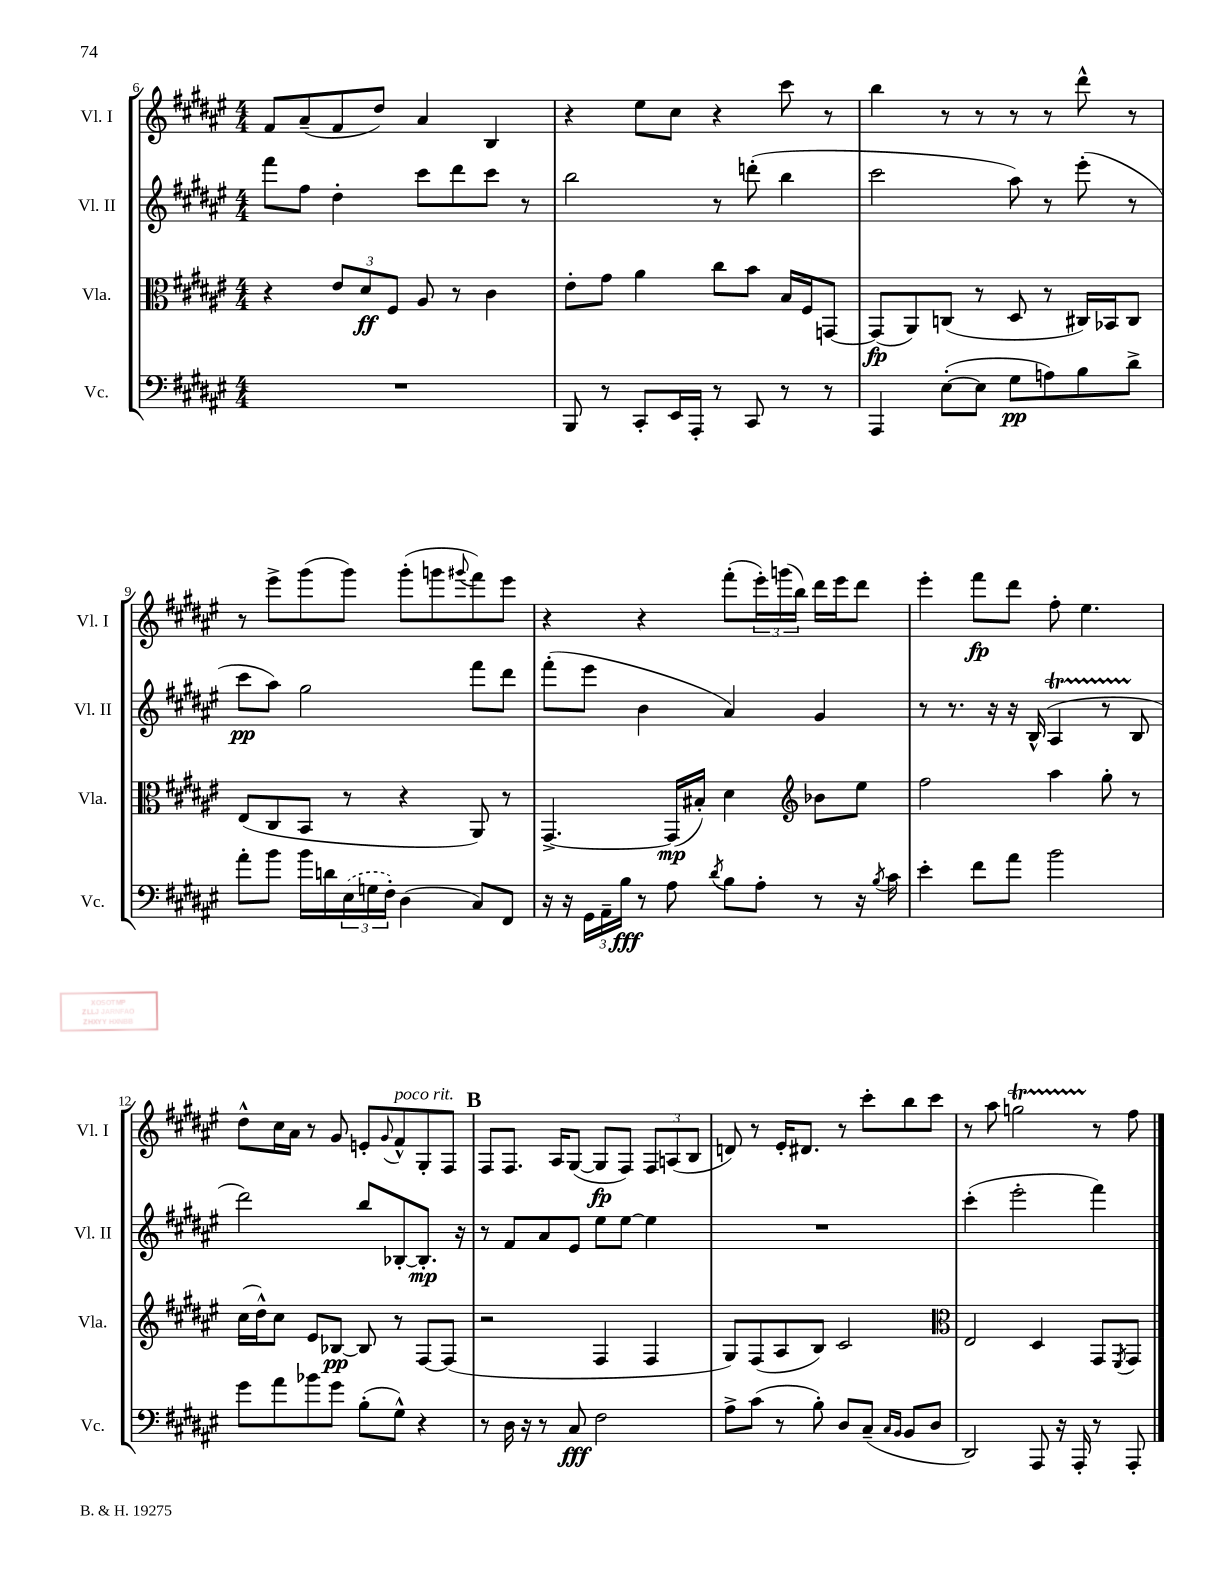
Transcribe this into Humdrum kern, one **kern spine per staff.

**kern	**kern	**kern	**kern
*staff4	*staff3	*staff2	*staff1
*clefF4	*clefC3	*clefG2	*clefG2
*k[f#c#g#d#a#e#]	*k[f#c#g#d#a#e#]	*k[f#c#g#d#a#e#]	*k[f#c#g#d#a#e#]
*M4/4	*M4/4	*M4/4	*M4/4
1r	4r	8fff#\L	8f#/L
.	.	8ff#\J	(8a#~/
.	12e#/L	4dd#'\	8f#/
.	12d#/	.	.
.	.	.	8dd#/J)
.	12F#/J	.	.
.	8A#/	8ccc#\L	4a#/
.	8r	8ddd#\	.
.	4c#\	8ccc#\J	4B/
.	.	8r	.
=	=	=	=
8BBB/	8e#'\L	2bb\	4r
8r	8g#\J	.	.
8CC#'/L	4a#\	.	8ee#\L
16EE#/L	.	.	8cc#\J
16AAA#'/JJ	.	.	.
8r	8cc#\L	8r	4r
8CC#/	8b\J	(8ddd'\	.
8r	16B/LL	4bb\	8ccc#\
.	16F#/J	.	.
8r	[8GG/J	.	8r
=	=	=	=
4AAA#/	(8GG/]L	2ccc#\	4bb\
.	8AA#/)	.	.
([8E#'\L	(8C/J	.	8r
8E#\]J	8r	.	8r
8G#\L	8D#/	8aa#\)	8r
8A\)	8r	8r	8r
8B\	16C#/LL)	(8eee#'\	8ddd#^^\
.	16BB-/J	.	.
8d#^\J	8C#/J	8r	8r
=	=	=	=
8a#'\L	(8E#/L	8ccc#\L	8r
8b\J	8C#/	8aa#\J)	8eee#^\L
16b\LL	8BB/J	2gg#\	(8ggg#\
16d\	.	.	.
(24E#\	8r	.	8ggg#\J)
24G\	.	.	.
24F#'\JJ)	.	.	.
(4D#\	4r	.	(8ggg#'\L
.	.	.	8ggg\
.	.	.	8qqggg#/
8C#/L)	8AA#/)	8fff#\L	8fff#\)
8FF#/J	8r	8ddd#\J	8eee#\J
=	=	=	=
16r	[4.GG#^/	(8fff#'\L	4r
16r	.	.	.
24GG#\LL	.	8eee#\J	.
24AA#~\	.	.	.
24B\JJ	.	.	.
8r	.	4b\	4r
8A#\	(16GG#/]LL	.	.
.	16B#'/JJ)	.	.
8qd#/	.	.	.
8B\L	4d#\	4a#/)	(8fff#'\L
8A#'\J	.	.	24eee#'\L)
.	.	.	(24ggg\
.	.	.	24bb\JJ)
*	*clefG2	*	*
8r	8b-\L	4g#/	16ddd#\LL
.	.	.	16eee#\J
16r	8ee#\J	.	8ddd#\J
8qB/	.	.	.
16c#\	.	.	.
=	=	=	=
4e#'\	2ff#\	8r	4eee#'\
.	.	8.r	.
8f#\L	.	.	8fff#\L
.	.	16r	.
8a#\J	.	16r	8ddd#\J
.	.	(16B^^/	.
2b\	4aa#\	4A#/	8ff#'\
.	.	.	4.ee#\
.	8gg#'\	8r	.
.	8r	8B/	.
=	=	=	=
8g#\L	(16cc#\LL	2ddd#\)	8dd#^^\L
.	16dd#^^\J)	.	.
8a#\	8cc#\J	.	16cc#\L
.	.	.	16a#\JJ
8b-\	8e#/L	.	8r
8g#\J	[8B-/J	.	8g#/
(8B'\L	8B-/]	8bb/L	8e'/L
.	.	.	8qqg#/
8G#^^\J)	8r	[8B-'/	8f#^^/
4r	[8F#/L	8.B-'/]J	8G#'/
.	(8F#/]J	.	8F#/J
.	.	16r	.
=	=	=	=
8r	2r	8r	8F#/L
16D#\	.	8f#/L	8.F#/J
16r	.	.	.
8r	.	8a#/	.
.	.	.	16A#/LK
8C#/	.	8e#/J	([8G#/J
2F#\	4F#/	8ee#\L	8G#/]L
.	.	[8ee#\J	8F#/J)
.	4F#/	4ee#\]	12F#/L
.	.	.	(12A/
.	.	.	12B/J
=	=	=	=
8A#^\L	8G#/L)	1r	8d/)
(8c#\J	(8F#/	.	8r
8r	8A#/	.	16e#'/LK
.	.	.	8.d#/J
8B'\)	8B/J)	.	.
8D#/L	2c#/	.	8r
(8C#~/J	.	.	8ccc#'\L
16qqC#/LL	.	.	.
16qqBB/JJ	.	.	.
8BB/L	.	.	8bb\
8D#/J	.	.	8ccc#\J
=	=	=	=
*	*clefC3	*	*
2DD#/)	2E#/	(4ccc#'\	8r
.	.	.	8aa#\
.	.	2eee#'\	2gg\
8AAA#/	4D#/	.	.
16r	.	.	.
16AAA#'/	.	.	.
8r	8GG#/L	4fff#\)	8r
.	8qFF#/	.	.
8AAA#'/	8GG#/J	.	8ff#\
==	==	==	==
*-	*-	*-	*-
